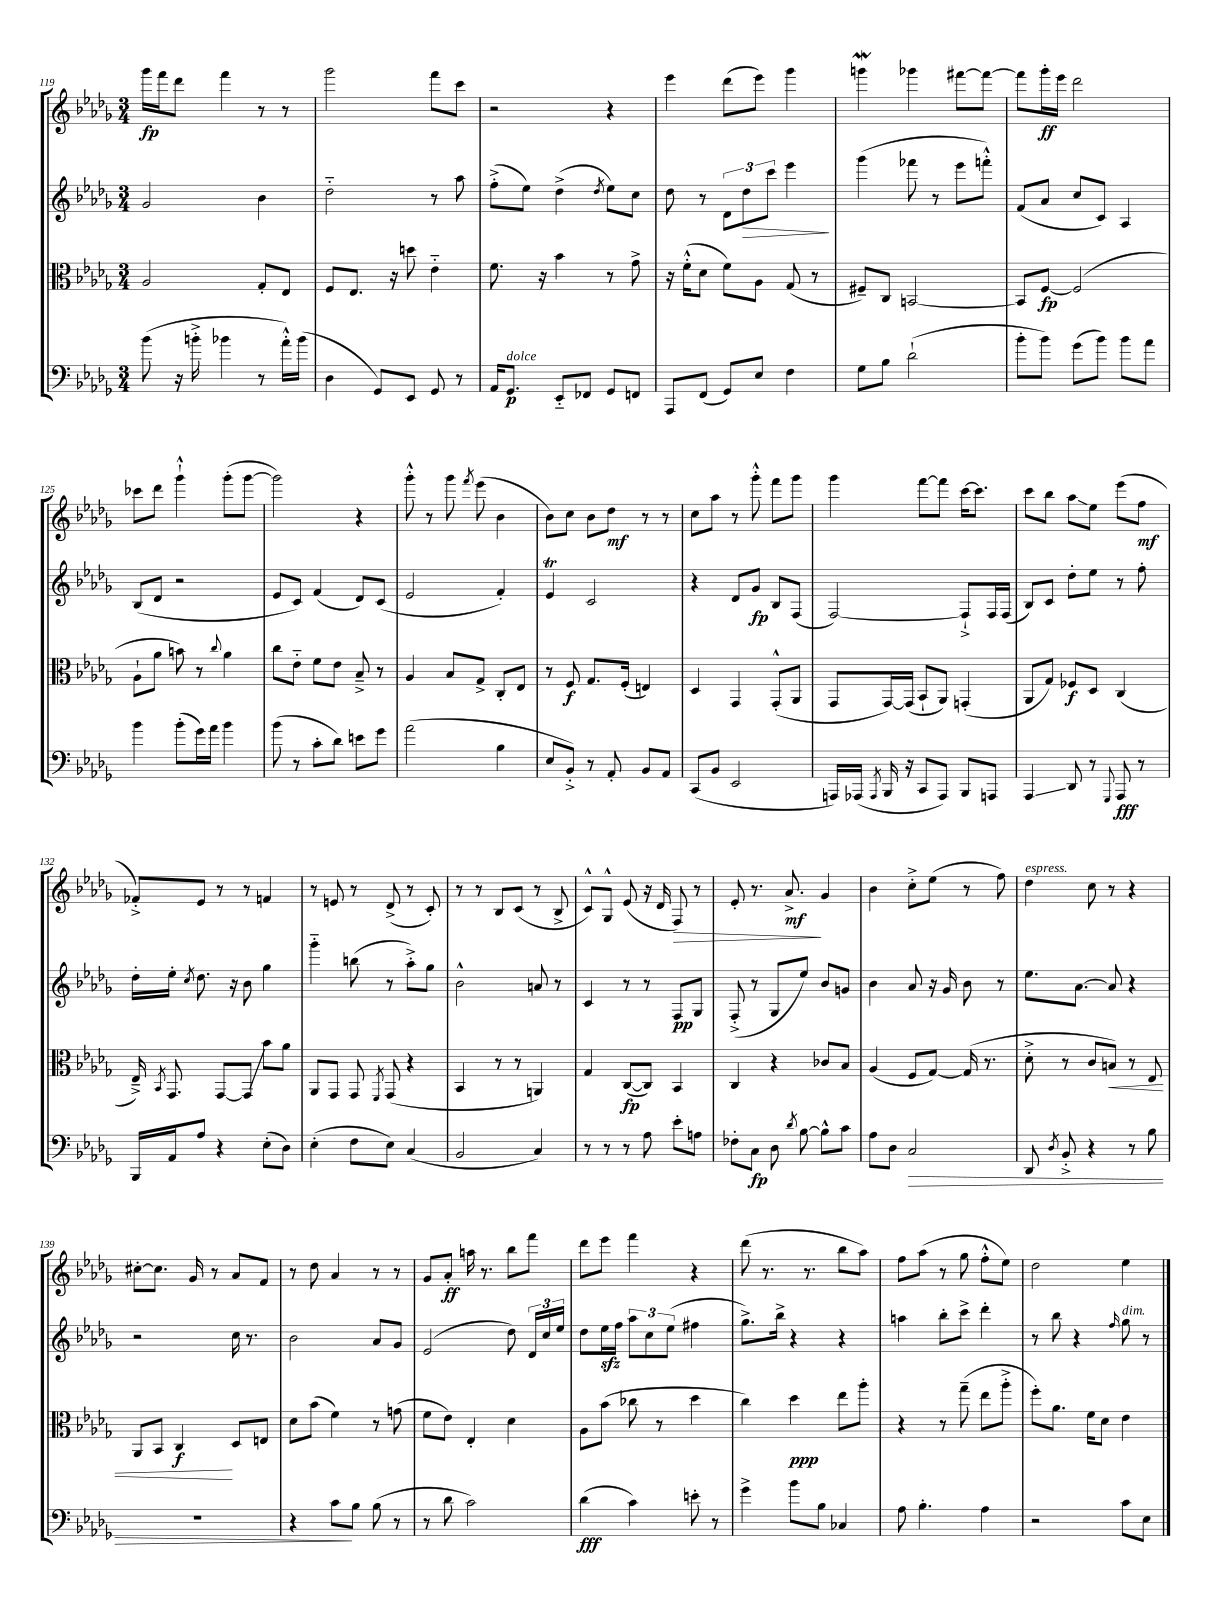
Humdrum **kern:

**kern	**kern	**kern	**kern
*staff4	*staff3	*staff2	*staff1
*clefF4	*clefC3	*clefG2	*clefG2
*k[b-e-a-d-g-]	*k[b-e-a-d-g-]	*k[b-e-a-d-g-]	*k[b-e-a-d-g-]
*M3/4	*M3/4	*M3/4	*M3/4
(8b-	2A-	2g-	16ggg-
.	.	.	16fff
16r	.	.	8ddd-
16b'^	.	.	.
4b-	.	.	4fff
8r	8G-'	4b-	8r
16a-'^^)	8E-	.	8r
(16b-	.	.	.
=	=	=	=
4D-	8F	2dd-'~	2ggg-
.	8.E-	.	.
8GG-)	.	.	.
.	16r	.	.
8EE-	8dd	.	.
8GG-	4e-'~	8r	8fff
8r	.	8aa-	8ccc
=	=	=	=
16AA-	8.f	(8ff'^	2r
8.GG-	.	.	.
.	.	8ee-)	.
.	16r	.	.
8EE-'~	4b-	(4dd-^	.
8FF-	.	.	.
.	.	8qdd-	.
8GG-	8r	8ee-)	4r
8FF	8g-^	8cc	.
=	=	=	=
8AAA-	16r	8dd-	4eee-
.	(16f'^^	.	.
(8FF	8d-	8r	.
8GG-)	8f)	12d-	(8ddd-
.	.	12dd-	.
8E-	8A-	.	8eee-)
.	.	12ccc	.
4F	(8G-	4eee-	4ggg-
.	8r	.	.
=	=	=	=
8G-	8F#~)	(4ggg-	4ggg
8B-	8C	.	.
(2d-`	[2BB	8fff-	4ggg-
.	.	8r	.
.	.	8eee-	[8fff#
.	.	8fff'^^)	8fff#_
=	=	=	=
8b-'	8BB]	(8f	8fff#]
8b-)	[8F	8a-	16ggg-'
.	.	.	16eee-
(8g-	(2F]	8cc	2ddd-
8b-)	.	8c)	.
8b-	.	4A-	.
8a-	.	.	.
=	=	=	=
4b-	8A-`	(8B-	8ccc-
.	8a-	8d-	8ddd-
(8b-'	8b)	2r	4ggg-`^^
16g-)	8r	.	.
16a-	.	.	.
.	8qqcc	.	.
4b-	4a-	.	(8ggg-'
.	.	.	[8ggg-
=	=	=	=
(8b-	8cc	8e-	2ggg-])
8r	8e-'~	8c)	.
8c'	8f	(4f	.
8d-)	8e-	.	.
8e	8B-~^	8d-)	4r
8g-	8r	(8c	.
=	=	=	=
(2a-	4A-	2e-	8ggg-'^^
.	.	.	8r
.	8B-	.	8ggg-
.	.	.	8qfff
.	8G-^	.	(8eee-
4B-	8C'	4f')	4b-
.	8E-	.	.
=	=	=	=
8E-	8r	4e-	8b-)
8BB-'^)	8F	.	8cc
8r	8.G-	2c	8b-
8AA-'	.	.	8dd-
.	(16F'	.	.
8BB-	4E)	.	8r
8AA-	.	.	8r
=	=	=	=
(8CC	4D-	4r	8cc
8BB-	.	.	8aa-
2EE-	4GG-	8d-	8r
.	.	8g-	8ggg-'^^
.	(8GG-'^^	8B-	8fff
.	8AA-	(8F	8ggg-
=	=	=	=
16AAA)	8GG-	[2F)	4ggg-
(16AAA-	.	.	.
8qAAA-	.	.	.
16BBB-	[16GG-)	.	.
16r	(16GG-]	.	.
8CC	8BB-`	.	[8fff
8AAA-)	8AA-)	.	8fff]
8BBB-	(4GG'	8F`^]	[16ccc
.	.	.	8.ccc]
8AAA	.	16F	.
.	.	(16F	.
=	=	=	=
4AAA-	8AA-	8B-)	8ccc
.	8G-)	8c	8bb-
8DD-	8F-	8dd-'	8aa-
8r	8D-	8ee-	8ee-
8qqGGG-	.	.	.
8AAA-	(4C	8r	(8eee-
8r	.	8ff'	8ff
=	=	=	=
16BBB-	16E-~^)	16dd-'	8f-'^)
.	8qBB-	.	.
16AA-	8.GG-	16ee-'	.
.	.	8qcc	.
8A-	.	8.dd-	8e-
4r	[8GG-	.	8r
.	.	16r	.
.	8GG-]	8b-	8r
(8E-'	8b-	4gg-	4f
8D-)	8a-	.	.
=	=	=	=
(4E-'	8AA-	4ggg-'~	8r
.	8GG-	.	8e
8F	8GG-	(8bb	8r
.	8qFF	.	.
8E-)	(8GG-	8r	(8d-^
(4C	4r	8aa-'^)	8r
.	.	8gg-	8c')
=	=	=	=
2BB-	4BB-	2b-^^	8r
.	.	.	8r
.	8r	.	8B-
.	8r	.	(8c
4C)	4AA)	8a	8r
.	.	8r	8B-^
=	=	=	=
8r	4G-	4c	8c^^)
8r	.	.	8G-^^
8r	([8C	8r	(8e-
8A-	8C])	8r	16r
.	.	.	16d-
8e-'	4BB-	8F	8F)
8A	.	8G-	8r
=	=	=	=
8F-'	4C	(8F'^	8e-'
8C	.	8r	8.r
8D-	4r	8G-	.
.	.	.	8.a-^
8qd-	.	.	.
[8B-	.	8ee-)	.
8B-^^]	8c-	8b-	4g-
8c	8B-	8g	.
=	=	=	=
8A-	(4A-	4b-	4b-
8D-	.	.	.
2C	8F	8a-	8cc'^
.	[8G-)	16r	(8ee-
.	.	16g-	.
.	(16G-]	8b-	8r
.	8.r	.	.
.	.	8r	8ff)
=	=	=	=
8DD-	8d-'^	8.ee-	4dd-
8qD-	.	.	.
8BB-'^	8r	.	.
.	.	[8.a-	.
4r	8c	.	8cc
.	8B)	8a-]	8r
8r	8r	4r	4r
8B-	8E-	.	.
=	=	=	=
2.r	8AA-	2r	[8cc#'
.	8BB-	.	8.cc#]
.	4C	.	.
.	.	.	16g-
.	.	.	8r
.	8D-	16cc	8a-
.	.	8.r	.
.	8E	.	8f
=	=	=	=
4r	8d-	2b-	8r
.	(8b-	.	8dd-
8c	4f)	.	4a-
8B-	.	.	.
(8B-	8r	8a-	8r
8r	(8g	8g-	8r
=	=	=	=
8r	8f	(2e-	8g-
8d-	8e-)	.	8a-'
2c)	4E-'	.	16aa
.	.	.	8.r
.	4d-	8dd-)	8bb-
.	.	24d-	8fff
.	.	24cc	.
.	.	24ee-	.
=	=	=	=
(4d-	8A-	8dd-	8ddd-
.	(8b-	16ee-	8eee-
.	.	16ff	.
4c)	8cc-	12aa-	4fff
.	.	12cc	.
.	8r	.	.
.	.	(12ee-	.
8e'	4dd-	4ff#	4r
8r	.	.	.
=	=	=	=
4g-^	4cc)	8.gg-^)	(8ddd-
.	.	.	8.r
.	.	16bb-^	.
8b-	4dd-	4r	.
.	.	.	8.r
8B-	.	.	.
4C-	8ee-	4r	8bb-
.	8aa-'	.	8aa-)
=	=	=	=
8A-	4r	4aa	8ff
4.B-'	.	.	(8aa-
.	8r	8bb-'	8r
.	(8gg-~	8ccc^	8gg-
4A-	8ee-	4ddd-'	8ff'^^
.	8aa-'^	.	8ee-)
=	=	=	=
2r	8ff')	8r	2dd-
.	8.a-	8bb-	.
.	.	4r	.
.	16f	.	.
.	8d-	.	.
.	.	16qqff	.
8c	4e-	8gg-	4ee-
8E-	.	8r	.
==	==	==	==
*-	*-	*-	*-
